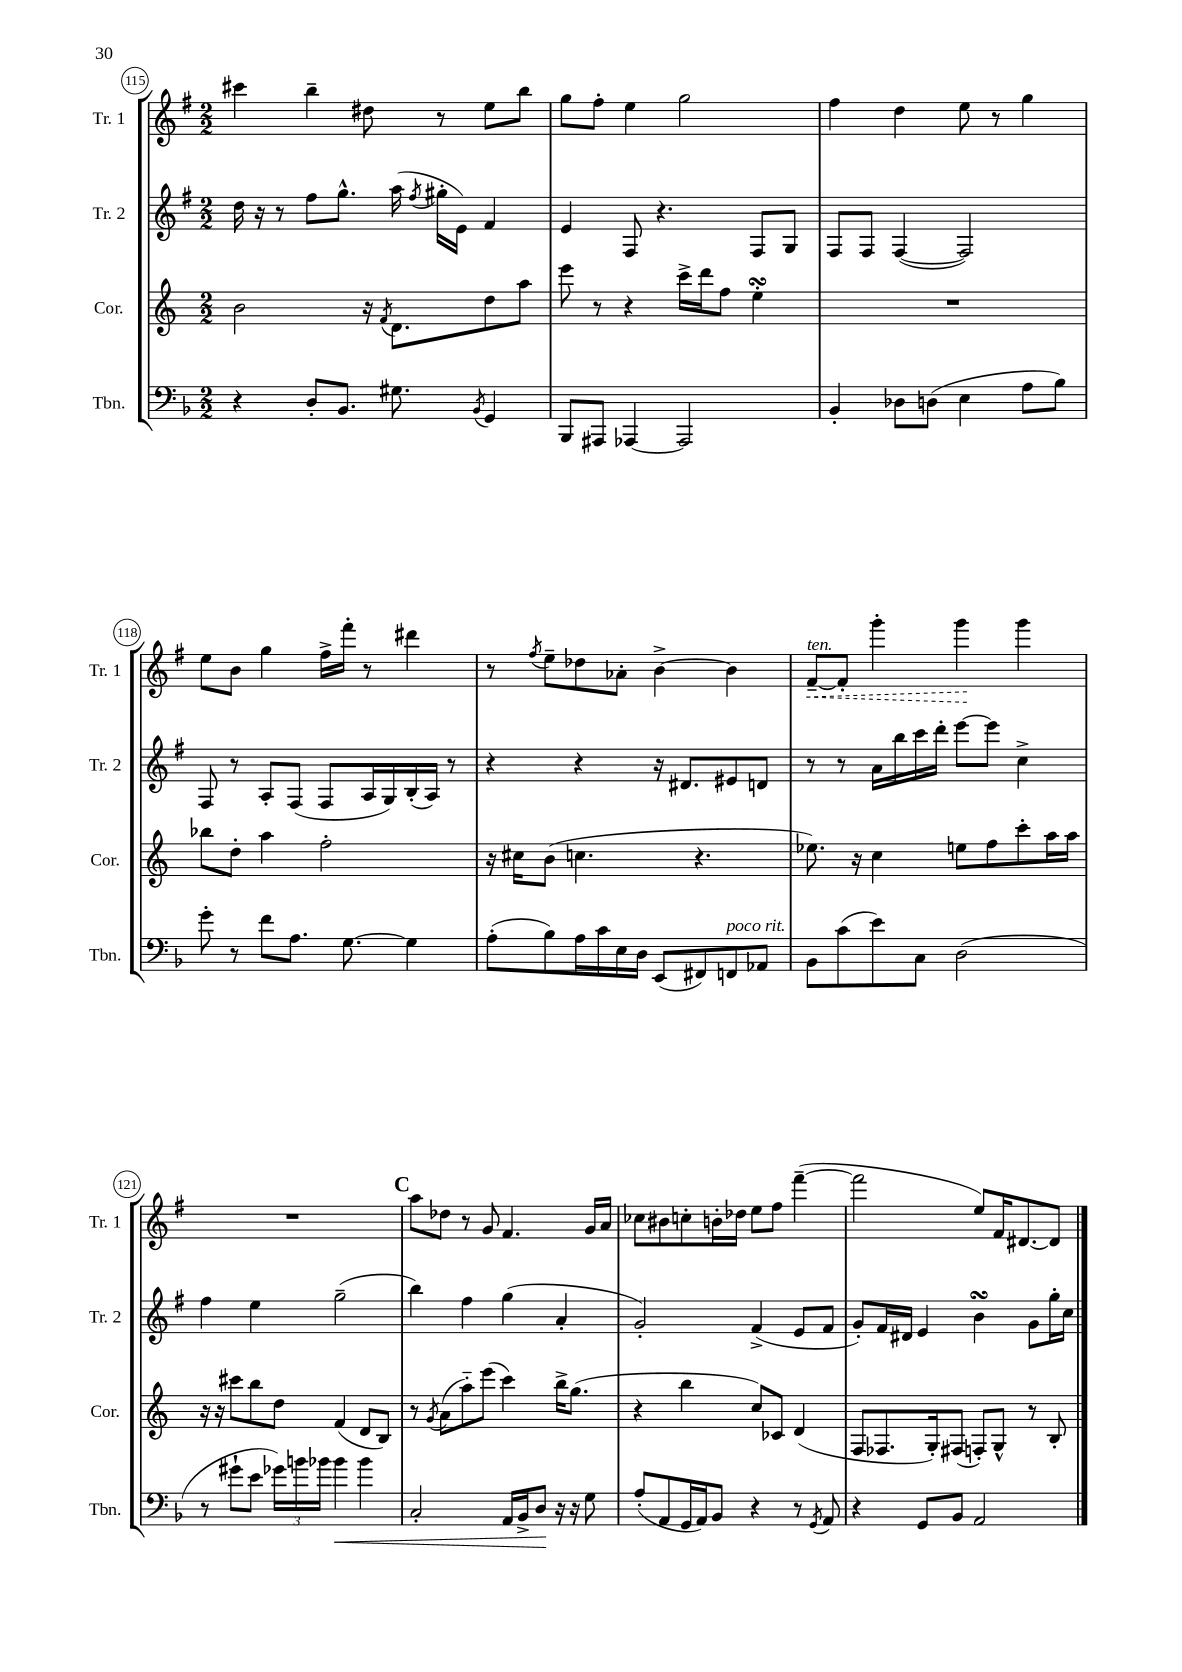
<<
\new StaffGroup <<
\new Staff = "s0" \with { instrumentName = "Tr. 1" shortInstrumentName = "Tr. 1" } {
    \clef treble \key g \major \numericTimeSignature \time 2/2
    \autoBeamOff cis'''4 b''4-- dis''8 r8 e''8[ b''8] |
    g''8[ fis''8]-. e''4 g''2 |
    fis''4 d''4 e''8 r8 g''4 |
    e''8[ b'8] g''4 fis''16[-> fis'''16]-. r8 dis'''4 |
    r8 \acciaccatura { fis''8 } e''8[-- des''8 aes'8]-. b'4~-> b'4 |
    \once \override Hairpin.style = #'dashed-line fis'8[~--\<^\markup { \italic "ten." } fis'8]-. g'''4-. g'''4\! g'''4 |
    R1 |
    \mark \markup { \bold "C" } a''8[ des''8] r8 g'8 fis'4. g'16[ a'16] |
    ces''8[ bis'8 c''8-. b'16-. des''16] e''8[ fis''8] fis'''4~--( |
    fis'''2 e''8[) fis'16 dis'8.~ dis'8] \bar "|." |
}
\new Staff = "s1" \with { instrumentName = "Tr. 2" shortInstrumentName = "Tr. 2" } {
    \clef treble \key g \major \numericTimeSignature \time 2/2
    \autoBeamOff d''16 r16 r8 fis''8[ g''8.]-^ a''16( \acciaccatura { fis''8 } gis''16[-. e'16]) fis'4 |
    e'4 fis8 r4. fis8[ g8] |
    fis8[ fis8] fis4~( fis2) |
    fis8 r8 a8[-. fis8]( fis8[ a16 g16) b16-.( a16]) r8 |
    r4 r4 r16 dis'8.[ eis'8 d'8] |
    r8 r8 a'16[ b''16 c'''16 d'''16]-. e'''8[~ e'''8] c''4-> |
    fis''4 e''4 g''2--( |
    \mark \markup { \bold "C" } b''4) fis''4 g''4( a'4-. |
    g'2-.) fis'4->( e'8[ fis'8] |
    g'8[-.) fis'16 dis'16] e'4 b'4\turn g'8[ g''16-. c''16] \bar "|." |
}
\new Staff = "s2" \with { instrumentName = "Cor." shortInstrumentName = "Cor." } {
    \clef treble \key c \major \numericTimeSignature \time 2/2
    \autoBeamOff b'2 r16 \acciaccatura { f'8 } d'8.[ d''8 a''8] |
    e'''8 r8 r4 c'''16[-> d'''16 f''8] e''4-.\turn |
    R1 |
    bes''8[ d''8]-. a''4 f''2-. |
    r16 cis''16[ b'8]( c''4. r4. |
    ees''8.) r16 c''4 e''8[ f''8 c'''8-. a''16 a''16] |
    r16 r16 cis'''8[ b''8 d''8] f'4( d'8[ b8]) |
    \mark \markup { \bold "C" } r8 \acciaccatura { g'8 } a'8[( a''8-_) e'''8]( c'''4) b''16[-> g''8.]( |
    r4 b''4 c''8[) ces'8] d'4( |
    f8[ fes8. g16-.) fis8]( f8[-.) g8]-^ r8 b8-. \bar "|." |
}
\new Staff = "s3" \with { instrumentName = "Tbn." shortInstrumentName = "Tbn." } {
    \clef bass \key f \major \numericTimeSignature \time 2/2
    \autoBeamOff r4 d8[-. bes,8.] gis8. \acciaccatura { bes,8 } g,4 |
    bes,,8[ ais,,8] aes,,4~ aes,,2 |
    bes,4-. des8[ d8]( e4 a8[ bes8]) |
    g'8-. r8 f'8[ a8.] g8.~ g4 |
    a8[-.( bes8) a16 c'16 e16 d16] e,8[( fis,8) f,8^\markup { \italic "poco rit." } aes,8] |
    bes,8[ c'8( e'8) c8] d2( |
    r8 gis'8[-! e'8] \tuplet 3/2 { ges'16[) b'16 bes'16] } bes'4\< bes'4 |
    \mark \markup { \bold "C" } c2-. a,16[ bes,16-> d8]\! r16 r16 g8 |
    a8[-.( a,8 g,16 a,16) bes,8] r4 r8 \acciaccatura { g,8 } a,8 |
    r4 g,8[ bes,8] a,2 \bar "|." |
}
>>
>>
\layout { \context { \Score currentBarNumber = #115 \override BarNumber.stencil = #(make-stencil-circler 0.1 0.3 ly:text-interface::print) } }
